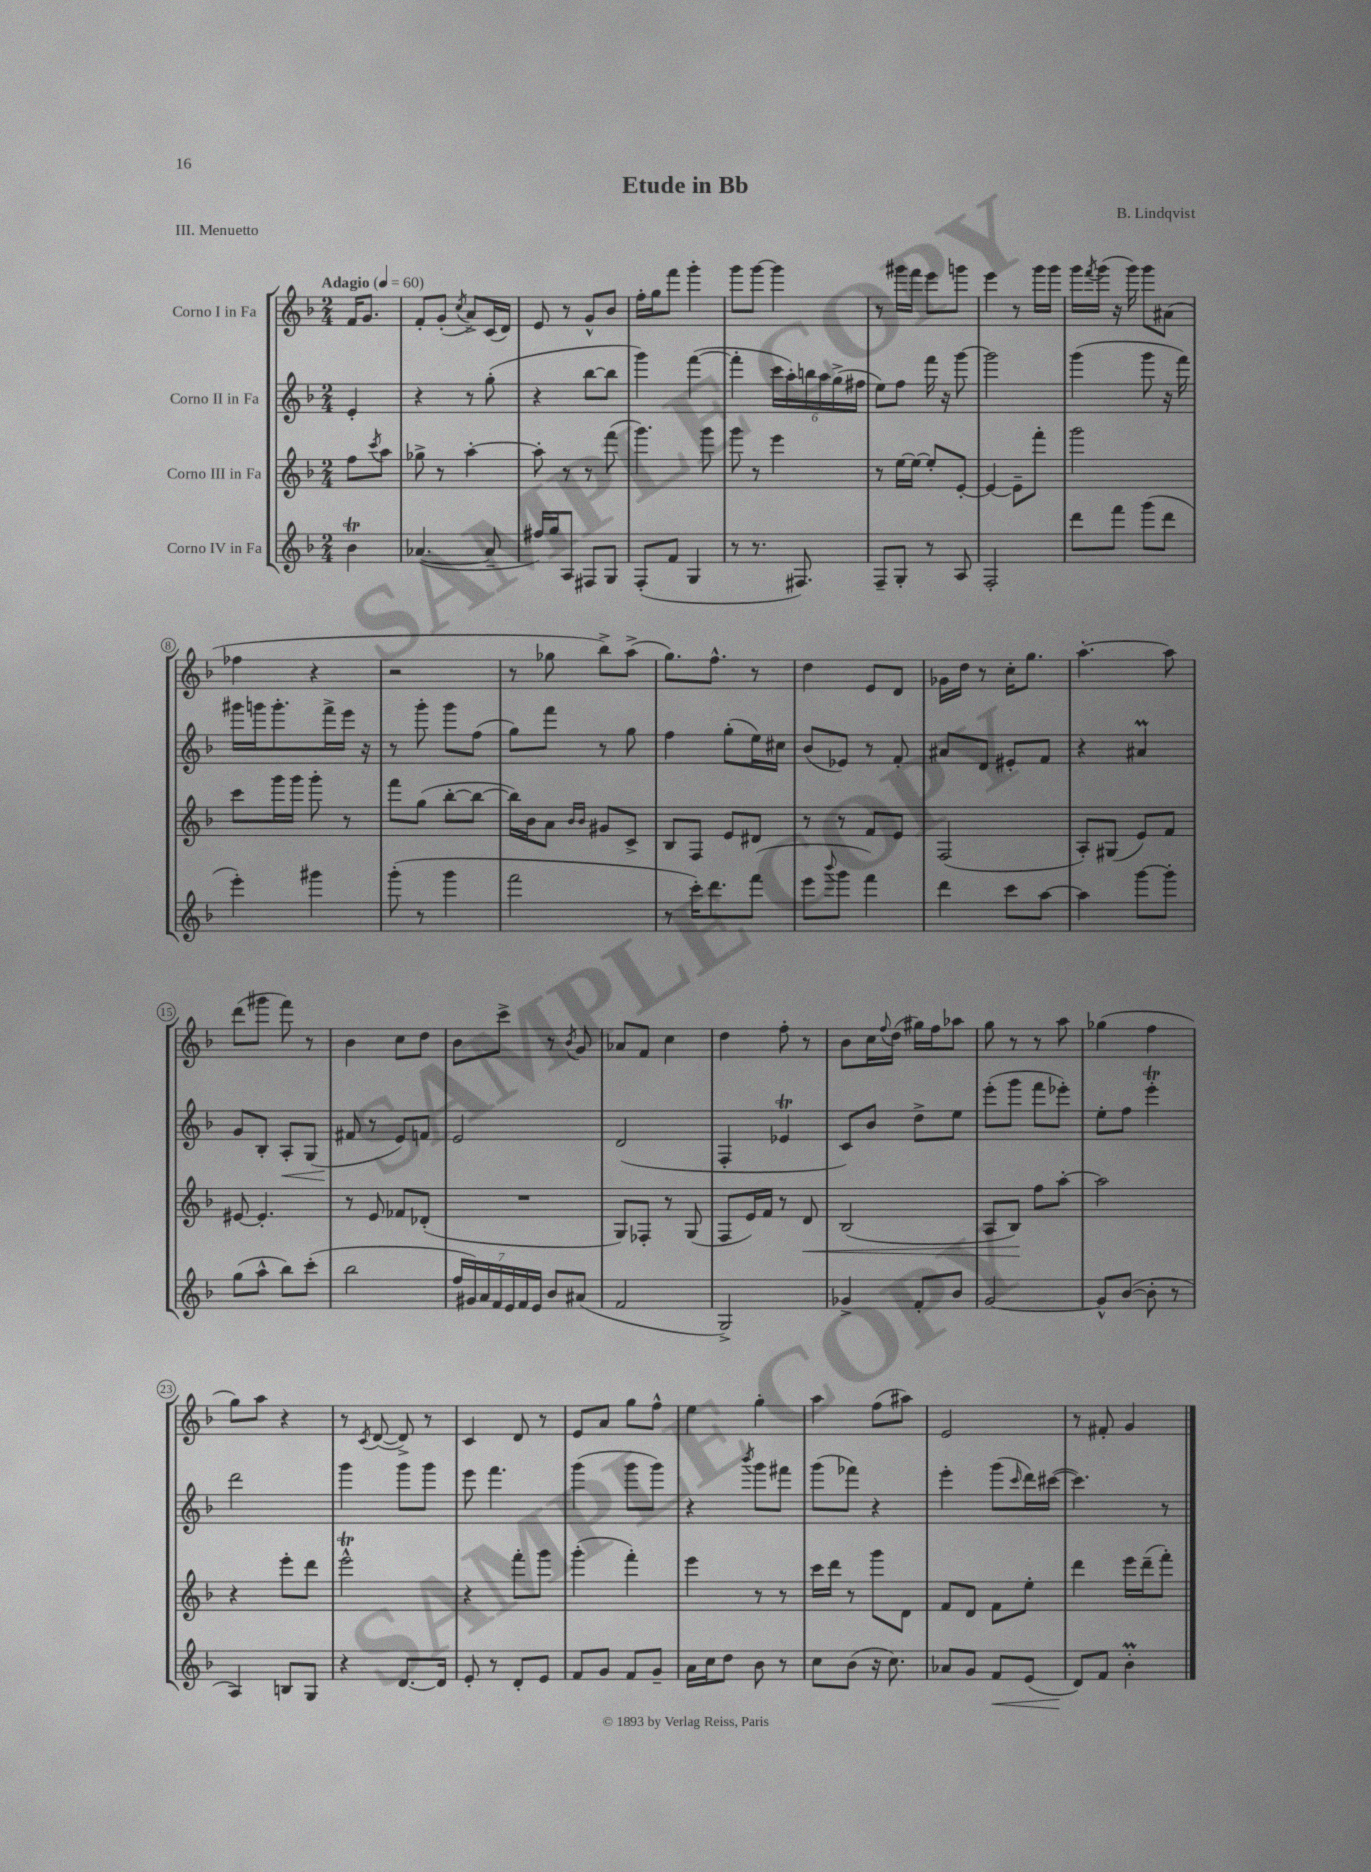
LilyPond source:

\header { title = "Etude in Bb" composer = "B. Lindqvist" piece = "III. Menuetto" }
<<
\new StaffGroup <<
\new Staff = "s0" \with { instrumentName = "Corno I in Fa" } {
    \clef treble \key f \major \numericTimeSignature \time 2/4 \partial 4 \tempo "Adagio" 4 = 60
    f'16 g'8. |
    f'8-. g'8-.( \acciaccatura { c''8 } a'8->) c'16( d'16) |
    e'8 r8 g'8-^ bes'8 |
    f''16-. g''16 f'''8 g'''4-. |
    g'''8 g'''8~ g'''4 |
    r8 gis'''16 f'''16 e'''8 g'''8 |
    e'''4 r8 g'''16 g'''16 |
    g'''16 \acciaccatura { f'''8 } g'''16( r16 g'''16) g'''8 ais'8( |
    fes''4 r4 |
    r2 |
    r8 ges''8 bes''8->) a''8->( |
    g''8.) f''8.-^ r8 |
    d''4 e'8 d'8 |
    ges'16 d''16 r8 c''16-. g''8. |
    a''4.~-. a''8 |
    d'''8( gis'''8 f'''8) r8 |
    bes'4 c''8 d''8 |
    bes'8 c'''8-> r8 \acciaccatura { bes'8 } g'8 |
    aes'8 f'8 c''4 |
    d''4 f''8-. r8 |
    bes'8 c''16 \appoggiatura { f''8 } d''16( gis''16) f''16 aes''8 |
    g''8 r8 r8 a''8 |
    ges''4( f''4 |
    g''8) a''8 r4 |
    r8 \acciaccatura { c'8 } d'8~( d'8->) r8 |
    c'4 d'8 r8 |
    e'8 a'8 g''8 f''8-^ |
    e''4 g''4-. |
    a''4 f''8( ais''8) |
    e'2 |
    r8 fis'8-. g'4 \bar "|." |
}
\new Staff = "s1" \with { instrumentName = "Corno II in Fa" } {
    \clef treble \key f \major \numericTimeSignature \time 2/4 \partial 4
    e'4-. |
    r4 r8 g''8-.( |
    r4 bes''8~ bes''8 |
    g'''4) f'''4~( |
    f'''4-. \tuplet 6/4 { c'''16 a''16-.) b''16 a''16 g''16->( fis''16 } |
    e''8) f''8 f'''16 r16 g'''8~ |
    g'''2 |
    g'''4( g'''8 r16 f'''16) |
    gis'''16 g'''16 g'''8.-. f'''16-> e'''16 r16 |
    r8 g'''8-. g'''8 f''8( |
    g''8) f'''8 r8 g''8 |
    f''4 g''8-.( e''16) cis''16 |
    bes'8( ees'8) r8 f'8-. |
    ais'8 d'8 eis'8-. f'8 |
    r4 ais'4\prall |
    g'8 bes8-. a8-.\< g8( |
    fis'8\! r8 e'8) f'8 |
    e'2 |
    d'2( |
    f4-. ees'4\trill |
    c'8) bes'8 d''8-> e''8 |
    e'''8-.( g'''8 f'''8 ees'''8-.) |
    e''8-. f''8 e'''4-.\trill |
    d'''2 |
    g'''4 g'''8 g'''8 |
    e'''8 f'''4. |
    g'''4( g'''8 g'''8) |
    r4 \acciaccatura { bes'''8 } g'''8 fis'''8 |
    g'''8( fes'''8) r4 |
    e'''4-. g'''8( \grace { c'''16 } d'''16) cis'''16~( |
    cis'''4.) r8 \bar "|." |
}
\new Staff = "s2" \with { instrumentName = "Corno III in Fa" } {
    \clef treble \key f \major \numericTimeSignature \time 2/4 \partial 4
    f''8 \acciaccatura { c'''8 } a''8 |
    ges''8-> r8 a''4~-. |
    a''8-. r8 r8 f'''8( |
    g'''4.) g'''8 |
    g'''8 r8 e'''4 |
    r8 e''16~ e''16~ e''8-. e'8~-. |
    e'4~ e'8-- f'''8-. |
    g'''2 |
    c'''8 g'''16 g'''16 g'''8-. r8 |
    f'''8 g''8( bes''8~-. bes''8~ |
    bes''16) bes'16 a'8 \grace { bes'16 bes'16 } gis'8 c'8-> |
    bes8 f8 e'8 dis'8 |
    r8 r8 f'8 e'8 |
    f2( |
    a8-.) gis8( e'8) f'8 |
    eis'8~ eis'4.-. |
    r8 e'8 fes'8 des'8-.( |
    R2 |
    g8) fes8-. r8 g8( |
    f8 e'16) f'16 r8 d'8\< |
    bes2( |
    a8 bes8\!) f''8 a''8~-. |
    a''2 |
    r4 e'''8-. d'''8 |
    e'''2-^\trill |
    r4 f'''8-. g'''8 |
    g'''4-.( f'''4-.) |
    e'''4 r8 r8 |
    c'''16 d'''16 r8 g'''8 d'8 |
    f'8 d'8 f'8 e''8-. |
    d'''4 e'''16 d'''16--( f'''8-.) \bar "|." |
}
\new Staff = "s3" \with { instrumentName = "Corno IV in Fa" } {
    \clef treble \key f \major \numericTimeSignature \time 2/4 \partial 4
    bes'4\trill |
    aes'4.~( aes'8-- |
    fis''16) g''16 a8 fis8 g8 |
    f8-.( f'8 g4 |
    r8 r8. fis8.) |
    f8-- g8-. r8 a8 |
    f2-. |
    d'''8 f'''8 g'''8( d'''8 |
    e'''4-.) gis'''4 |
    g'''8-.( r8 g'''4 |
    f'''2 |
    r8 c'''16-.) d'''8. f'''8( |
    e'''8 \appoggiatura { bes'''8 } g'''8 f'''4) |
    d'''4 c'''8 a''8~ |
    a''4 g'''8~ g'''8-. |
    g''8( a''8-^ bes''8) c'''8-.( |
    bes''2 |
    \tuplet 7/4 { f''16 gis'16) a'16 f'16 e'16 f'16 e'16 } bes'8 ais'8( |
    f'2 |
    g2->) |
    ges'4-> f'8-. bes'8 |
    g'2~ |
    g'8-^ bes'8~( bes'8-. r8 |
    a4) b8 g8 |
    r4 d'8.~ d'16 |
    e'8-. r8 d'8-. e'8 |
    f'8 g'8 f'8 g'8-- |
    a'16 c''16 d''8 bes'8 r8 |
    c''8 bes'8( r16 c''8.) |
    aes'8 g'8 f'8\< e'8( |
    d'8\!) f'8 bes'4-.\prall \bar "|." |
}
>>
>>
\layout { \context { \Score \override BarNumber.stencil = #(make-stencil-circler 0.1 0.3 ly:text-interface::print) } }
